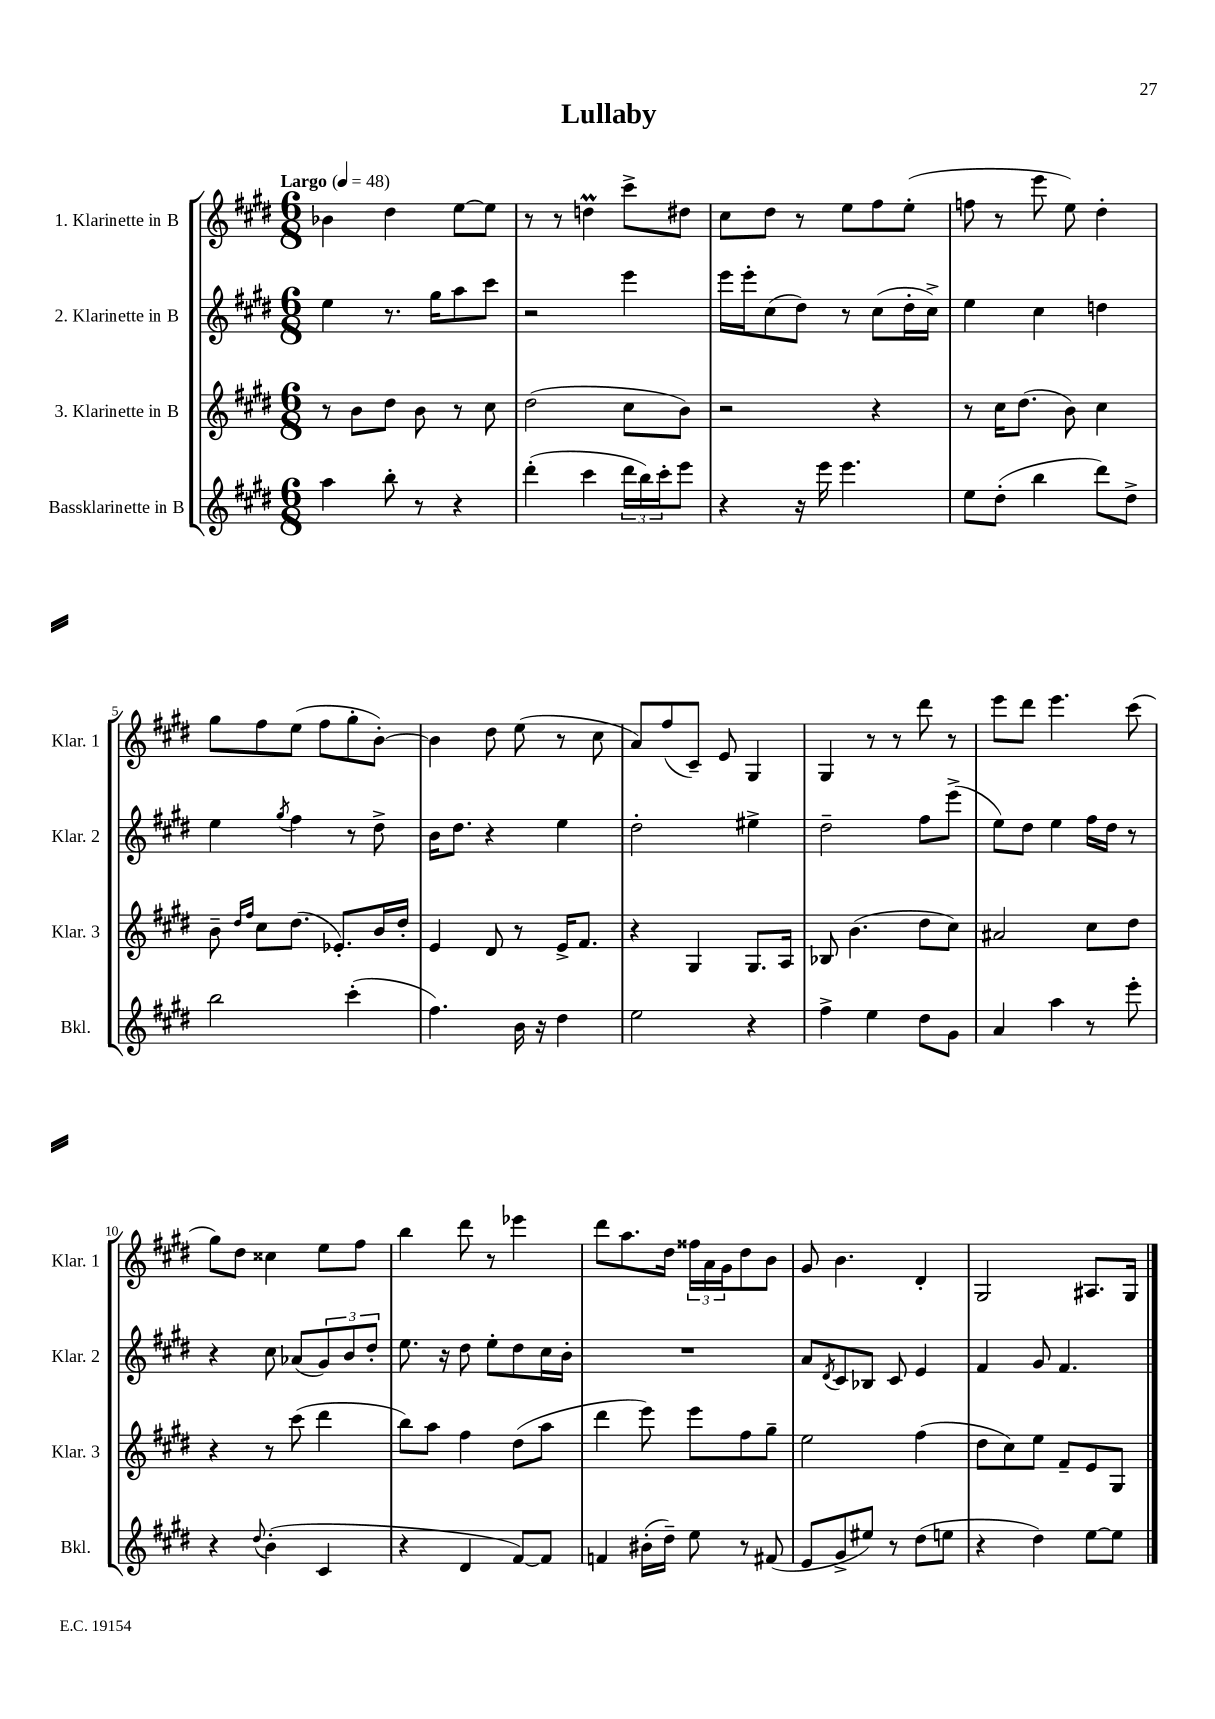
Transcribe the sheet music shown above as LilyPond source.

\header { title = "Lullaby" }
<<
\new StaffGroup <<
\new Staff = "s0" \with { instrumentName = "1. Klarinette in B" shortInstrumentName = "Klar. 1" } {
    \clef treble \key e \major \numericTimeSignature \time 6/8 \tempo "Largo" 4 = 48
    bes'4 dis''4 e''8~ e''8 |
    r8 r8 d''4\prall cis'''8-> dis''8 |
    cis''8 dis''8 r8 e''8 fis''8 e''8-.( |
    f''8 r8 e'''8 e''8) dis''4-. |
    gis''8 fis''8 e''8( fis''8 gis''8-. b'8~-.) |
    b'4 dis''8 e''8( r8 cis''8 |
    a'8) fis''8( cis'8--) e'8 gis4 |
    gis4 r8 r8 dis'''8 r8 |
    e'''8 dis'''8 e'''4. cis'''8( |
    gis''8) dis''8 cisis''4 e''8 fis''8 |
    b''4 dis'''8 r8 ees'''4 |
    dis'''8 a''8. dis''16 \tuplet 3/2 { fisis''16 a'16 gis'16 } dis''8 b'8 |
    gis'8 b'4. dis'4-. |
    gis2 ais8. gis16 \bar "|." |
}
\new Staff = "s1" \with { instrumentName = "2. Klarinette in B" shortInstrumentName = "Klar. 2" } {
    \clef treble \key e \major \numericTimeSignature \time 6/8
    e''4 r8. gis''16 a''8 cis'''8 |
    r2 e'''4 |
    e'''16 e'''16-. cis''8( dis''8) r8 cis''8( dis''16-. cis''16->) |
    e''4 cis''4 d''4 |
    e''4 \acciaccatura { gis''8 } fis''4 r8 dis''8-> |
    b'16 dis''8. r4 e''4 |
    dis''2-. eis''4-> |
    dis''2-- fis''8 e'''8->( |
    e''8) dis''8 e''4 fis''16 dis''16 r8 |
    r4 cis''8 aes'8( \tuplet 3/2 { gis'8) b'8 dis''8-. } |
    e''8. r16 dis''8 e''8-. dis''8 cis''16 b'16-. |
    R2. |
    a'8 \acciaccatura { dis'8 } cis'8 bes8 cis'8 e'4 |
    fis'4 gis'8 fis'4. \bar "|." |
}
\new Staff = "s2" \with { instrumentName = "3. Klarinette in B" shortInstrumentName = "Klar. 3" } {
    \clef treble \key e \major \numericTimeSignature \time 6/8
    r8 b'8 dis''8 b'8 r8 cis''8 |
    dis''2( cis''8 b'8) |
    r2 r4 |
    r8 cis''16 dis''8.( b'8) cis''4 |
    b'8-- \grace { dis''16 fis''16 } cis''8 dis''8.( ees'8.-.) b'16 dis''16-. |
    e'4 dis'8 r8 e'16-> fis'8. |
    r4 gis4 gis8. a16 |
    bes8 b'4.( dis''8 cis''8) |
    ais'2 cis''8 dis''8 |
    r4 r8 cis'''8( dis'''4 |
    b''8) a''8 fis''4 dis''8( a''8 |
    dis'''4 e'''8) e'''8 fis''8 gis''8-- |
    e''2 fis''4( |
    dis''8 cis''8) e''8 fis'8-- e'8 gis8 \bar "|." |
}
\new Staff = "s3" \with { instrumentName = "Bassklarinette in B" shortInstrumentName = "Bkl." } {
    \clef treble \key e \major \numericTimeSignature \time 6/8
    a''4 b''8-. r8 r4 |
    dis'''4-.( cis'''4 \tuplet 3/2 { dis'''16 b''16) cis'''16-. } e'''8 |
    r4 r16 e'''16 e'''4. |
    e''8 dis''8-.( b''4 dis'''8) dis''8-> |
    b''2 cis'''4-.( |
    fis''4.) b'16 r16 dis''4 |
    e''2 r4 |
    fis''4-> e''4 dis''8 gis'8 |
    a'4 a''4 r8 e'''8-. |
    r4 \appoggiatura { dis''8 } b'4-.( cis'4 |
    r4 dis'4 fis'8~) fis'8 |
    f'4 bis'16-.( dis''16--) e''8 r8 fis'8( |
    e'8 gis'8-> eis''8) r8 dis''8( e''8 |
    r4 dis''4) e''8~ e''8 \bar "|." |
}
>>
>>
